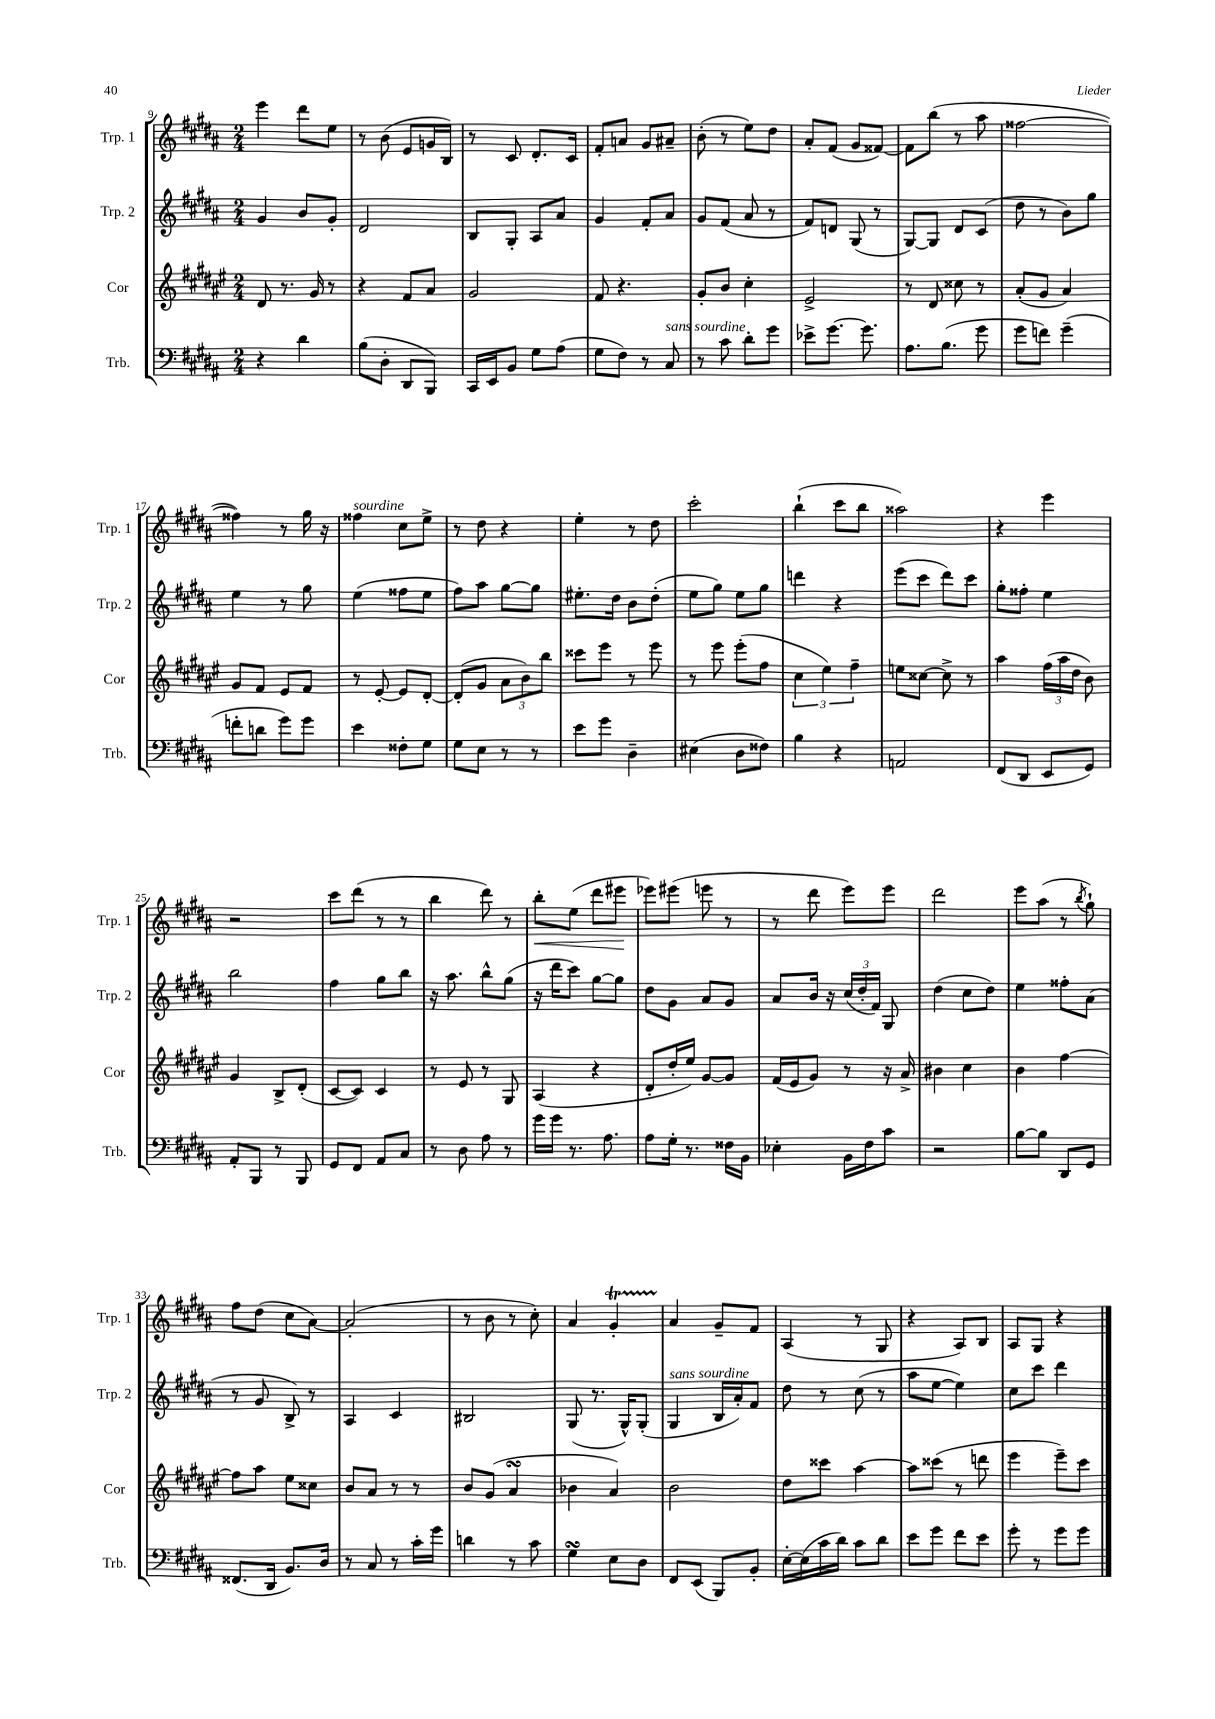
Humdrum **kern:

**kern	**kern	**kern	**kern
*staff4	*staff3	*staff2	*staff1
*clefF4	*clefG2	*clefG2	*clefG2
*k[f#c#g#d#a#]	*k[f#c#g#d#a#e#]	*k[f#c#g#d#a#]	*k[f#c#g#d#a#]
*M2/4	*M2/4	*M2/4	*M2/4
4r	8d#	4g#	4eee
.	8.r	.	.
4d#	.	8b	8ddd#
.	16g#	.	.
.	8r	8g#'	8ee
=	=	=	=
(8B	4r	2d#	8r
8D#'	.	.	(8b
8DD#	8f#	.	8e
8BBB)	8a#	.	16g
.	.	.	16B)
=	=	=	=
16CC#	2g#	8B	8r
16EE	.	.	.
8BB	.	8G#'	8c#
8G#	.	8A#	8.d#'
(8A#	.	8a#	.
.	.	.	16c#
=	=	=	=
8G#	8f#	4g#	8f#'
8F#)	4.r	.	8a
8r	.	8f#'	8g#
8C#	.	8a#	8a#~
=	=	=	=
8r	8g#'	8g#	(8b'
8c#	8b	(8f#	8r
8d#'	4cc#'	8a#	8ee)
8g#	.	8r	8dd#
=	=	=	=
8e-^	2e#^	8f#)	8a#'
[8.g#	.	8d	(8f#
.	.	(8G#	8g#
8.g#]	.	.	.
.	.	8r	[8f##)
=	=	=	=
8.A#	8r	[8G#)	8f##]
.	8d#	8G#]	(8bb
(8.B	.	.	.
.	8cc##	8d#	8r
8g#	8r	(8c#	8aa#
=	=	=	=
8g#	(8a#'	8dd#	[2ff##
8f)	8g#	8r	.
(4g#~	4a#)	8b)	.
.	.	8gg#	.
=	=	=	=
8f'	8g#	4ee	4ff##])
8d	8f#	.	.
8g#)	8e#	8r	8r
8g#	8f#	8gg#	16gg#
.	.	.	16r
=	=	=	=
4e	8r	(4ee	4ff##
.	[8e#'	.	.
8F##'	8e#]	8ff##	8cc#
8G#	[8d#'	8ee	8ee^
=	=	=	=
8G#	(8d#']	8ff#)	8r
8E	8g#	8aa#	8dd#
8r	12a#	[8gg#	4r
.	12b)	.	.
8r	.	8gg#]	.
.	12bb	.	.
=	=	=	=
8e	8ccc##	8.ee#'	4ee'
8g#	8eee#	.	.
.	.	16dd#	.
4D#~	8r	8b	8r
.	8eee#	(8dd#'	8dd#
=	=	=	=
(4E#	8r	8ee	2ccc#'
.	8eee#	8gg#)	.
8D#	(8eee#'	8ee	.
8F##)	8ff#	8gg#	.
=	=	=	=
4B	6cc#	4ddd	(4bb`
.	6ee#)	.	.
4r	.	4r	8ccc#
.	6ff#~	.	.
.	.	.	8bb
=	=	=	=
2AA	8ee	(8eee	2aa##)
.	[8cc##	8ccc#	.
.	8cc##^]	8ddd#)	.
.	8r	8ccc#	.
=	=	=	=
(8FF#	4aa#	8gg#'	4r
8DD#	.	8ff##'	.
8EE	(24ff#	4ee	4eee
.	24aa#	.	.
.	24dd#	.	.
8GG#)	8b)	.	.
=	=	=	=
8AA#'	4g#	2bb	2r
8BBB	.	.	.
8r	8B^	.	.
8BBB	(8d#'	.	.
=	=	=	=
8GG#	[8c#	4ff#	8ccc#
8FF#	8c#])	.	(8ddd#
8AA#	4c#	8gg#	8r
8C#	.	8bb	8r
=	=	=	=
8r	8r	16r	4bb
.	.	8.aa#	.
8D#	8e#	.	.
8A#	8r	8bb^^	8ddd#)
8r	8G#	(8gg#	8r
=	=	=	=
16g#	(4A#	16r	8bb'
16g#	.	16ddd#	.
8.r	.	8ccc#)	(8ee
.	4r	[8gg#	8ddd#
8.A#	.	.	.
.	.	8gg#]	8eee#
=	=	=	=
8A#	8d#'	8dd#	8eee-)
16G#'	16dd#'	8g#	(8eee#
8.r	16ee#)	.	.
.	[8g#	8a#	8eee
16F##	8g#]	8g#	8r
16BB	.	.	.
=	=	=	=
4E-'	(16f#	8a#	8r
.	16e#	.	.
.	8g#)	16b	8ddd#
.	.	16r	.
16BB	8r	(24cc#	8eee)
.	.	24dd#'	.
16F#	.	.	.
.	.	24f#)	.
8c#	16r	8G#	8eee
.	16a#^	.	.
=	=	=	=
2r	4b#	(4dd#	2ddd#
.	4cc#	8cc#	.
.	.	8dd#)	.
=	=	=	=
[8B	4b	4ee	8eee
8B]	.	.	(8aa#
8DD#	[4ff#	8ff##'	8r
.	.	.	8qbb
8GG#	.	(8a#	8gg#`)
=	=	=	=
(8.FF##	8ff#]	8r	8ff#
.	8aa#	8g#	(8dd#
16DD#	.	.	.
8.BB)	8ee#	8B^)	8cc#
.	8cc##	8r	[8a#)
16D#	.	.	.
=	=	=	=
8r	8b	4A#	(2a#']
8C#	8a#	.	.
8r	8r	4c#	.
16c#'	8r	.	.
16g#	.	.	.
=	=	=	=
4d	8b	2B#	8r
.	(8g#	.	8b
8r	4a#	.	8r
8c#	.	.	8cc#')
=	=	=	=
4G#	4b-	(8G#	4a#
.	.	8.r	.
8E	4a#)	.	4g#'
.	.	16G#^^)	.
8D#	.	(8G#'	.
=	=	=	=
8FF#	2b	4G#	4a#
(8EE	.	.	.
8BBB)	.	16B	8g#~
.	.	16a#')	.
8BB'	.	8f#	8f#
=	=	=	=
[16E'	8dd#	8dd#	(4A#
(16E]	.	.	.
16c#	8ccc##	8r	.
16d#)	.	.	.
8c#	[4aa#	(8cc#	8r
8d#	.	8r	8G#
=	=	=	=
8e	8aa#]	8aa#	4r
8g#	(8ccc##	[8ee	.
8f#	8r	4ee])	8A#)
8e	8ddd	.	8B
=	=	=	=
8g#'	4eee#	8cc#	8A#
8r	.	8ccc#	8G#
8g#	8eee#~)	4ddd#	4r
8g#	8ccc#	.	.
==	==	==	==
*-	*-	*-	*-
